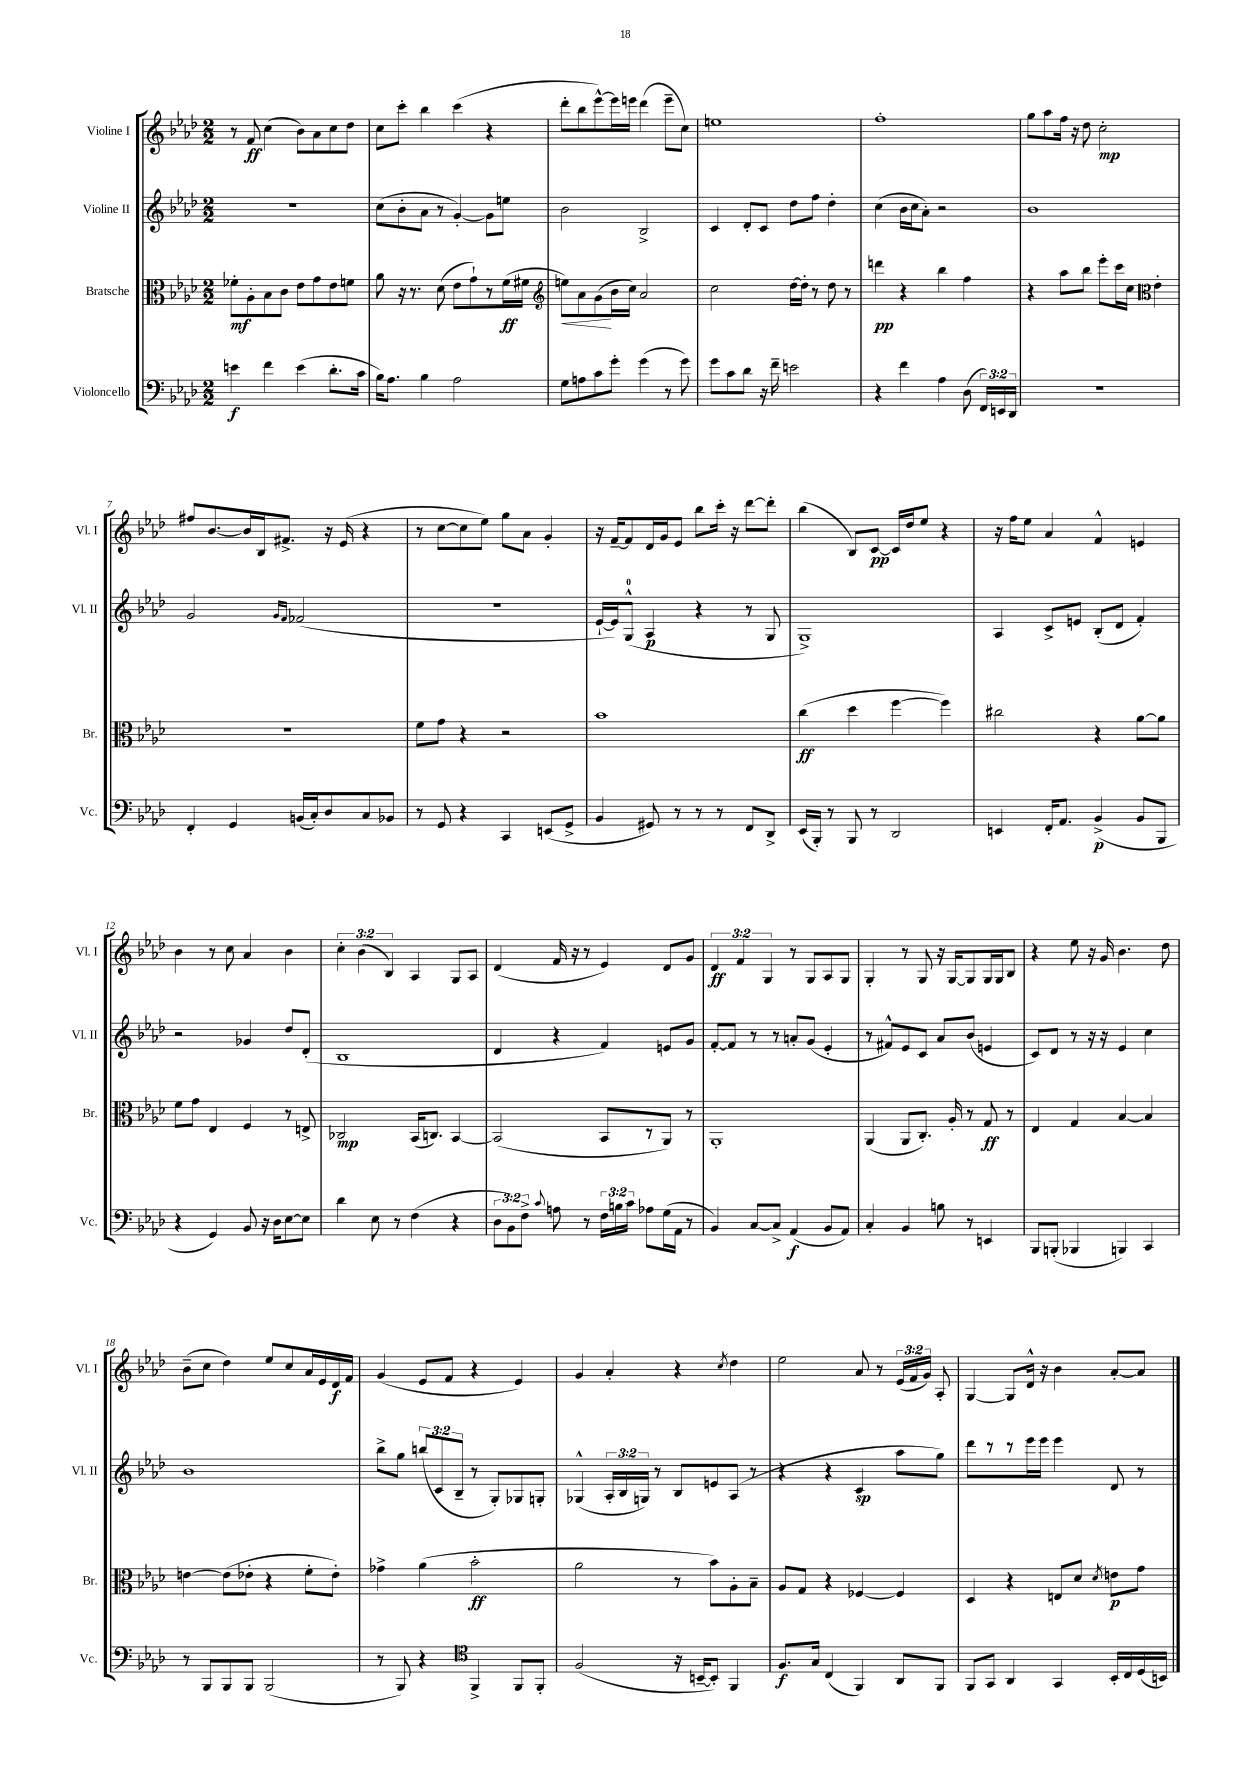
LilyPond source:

<<
\new StaffGroup <<
\new Staff = "s0" \with { instrumentName = "Violine I" shortInstrumentName = "Vl. I" } {
    \clef treble \key aes \major \numericTimeSignature \time 2/2 \override Staff.TupletNumber.text = #tuplet-number::calc-fraction-text
    \autoBeamOff r8 f'8\ff c''4( bes'8[) aes'8 c''8 des''8] |
    c''8[ c'''8]-. bes''4 c'''4( r4 |
    des'''8[-. bes''8 ees'''8~-^) ees'''16 e'''16] des'''4( e'''8[-- c''8]) |
    e''1 |
    f''1-. |
    g''8[ aes''8 f''16] r16 des''8 c''2-.\mp |
    fis''8[ bes'8.~ bes'16 bes16 fis'8.]-> r16 ees'16( r4 |
    r8 c''8[~ c''8 ees''8]) g''8[ aes'8] g'4-. |
    r16 f'16[~-- f'8 des'16 g'16 ees'8] bes''8[ c'''16]-. r16 des'''8[~ des'''8]-. |
    bes''4( bes8[) c'8]~\pp c'16[ des''16 ees''8] r4 |
    r16 f''16[ ees''8] aes'4 f'4-^ e'4 |
    bes'4 r8 c''8 aes'4 bes'4 |
    \tuplet 3/2 { c''4-. bes'4( bes4) } aes4 g8[ aes8] |
    des'4( f'16 r16 r8 ees'4) des'8[ g'8] |
    \tuplet 3/2 { des'4\ff f'4 g4 } r8 g8[ aes8 g8] |
    g4-. r8 g8 r16 g16[~ g8 g16 g16 bes8] |
    r4 ees''8 r16 g'16 bes'4. des''8 |
    bes'8[--( c''8] des''4) ees''8[ c''8 aes'16 ees'16 des'16\f f'16] |
    g'4( ees'8[ f'8] r4 ees'4) |
    g'4 aes'4-. r4 \acciaccatura { c''8 } des''4 |
    ees''2 aes'8 r8 \tuplet 3/2 { ees'16[( f'16 g'16]) } aes8-. |
    g4~ g8[ des'16]-^ r16 bes'4 aes'8[~-. aes'8] \bar "|." |
}
\new Staff = "s1" \with { instrumentName = "Violine II" shortInstrumentName = "Vl. II" } {
    \clef treble \key aes \major \numericTimeSignature \time 2/2 \override Staff.TupletNumber.text = #tuplet-number::calc-fraction-text
    \autoBeamOff R1 |
    c''8[( bes'8-. aes'8] r8 g'4~-.) g'8[ e''8] |
    bes'2 bes2-> |
    c'4 des'8[-. c'8] des''8[ f''8] des''4-. |
    c''4( bes'16[ c''16 aes'8]-.) r2 |
    bes'1 |
    g'2 \grace { g'16[ f'16] } fes'2( |
    R1 |
    ees'16[~-! ees'16) g8]-0-^( aes4\p r4 r8 g8 |
    g1->) |
    aes4 c'8[-> e'8] bes8[-.( des'8] f'4-.) |
    r2 ges'4 des''8[ des'8]-.( |
    bes1 |
    des'4 r4 f'4) e'8[ g'8] |
    f'8[~-. f'8] r8 r8 a'8[-. g'8]( ees'4-. |
    r8 fis'8[-^) ees'8 c'8] aes'8[ bes'8]( e'4 |
    c'8[) des'8] r8 r16 r16 ees'4 c''4 |
    bes'1 |
    bes''8[-> g''8] \tuplet 3/2 { b''8[( c'8 bes8]-- } r8 g8[-.) ges8 g8]-. |
    ges4-^( \tuplet 3/2 { aes16[-. bes16 g16]) } r8 bes8[ e'8 aes8]( r8 |
    r4 r4 c'4\sp aes''8[ g''8]) |
    des'''8[ r8 r8 ees'''16 ees'''16] ees'''4 des'8 r8 \bar "|." |
}
\new Staff = "s2" \with { instrumentName = "Bratsche" shortInstrumentName = "Br." } {
    \clef alto \key aes \major \numericTimeSignature \time 2/2
    \autoBeamOff fes'8[-.\mf aes8-. bes8 c'8] ees'8[ g'8 ees'8 f'8] |
    aes'8 r16 r8. des'8( ees'8[ g'8-!) r8 f'16\ff( fis'16] |
    \clef treble e''8[\<) aes'8 g'8\!( bes'16 c''16]) aes'2 |
    c''2 des''16[~ des''16]-. r8 des''8 r8 |
    d'''4\pp r4 bes''4 f''4 |
    r4 aes''8[ bes''8] ees'''8[-. c'''16 c''16] \clef alto ees'4-. |
    R1 |
    f'8[ g'8] r4 r2 |
    bes'1 |
    c''4\ff( des''4 f''4~ f''4) |
    cis''2 r4 aes'8[~ aes'8] |
    f'8[ g'8] ees4 f4 r8 e8-> |
    ces2\mp bes,16[( c8.]) bes,4~ |
    bes,2( bes,8[ r8 aes,8]) r8 |
    aes,1-. |
    aes,4( aes,8[ c8.]-.) aes16-. r8 g8\ff r8 |
    ees4 g4 bes4~ bes4 |
    e'4~ e'8[( ees'8]-. r4 f'8[-. ees'8]-.) |
    ges'4-> aes'4( bes'2-.\ff |
    aes'2 r8 bes'8[) aes8-. bes8]-- |
    aes8[ g8] r4 fes4~ fes4 |
    des4 r4 e8[ des'8] \acciaccatura { des'8 } e'8[\p g'8] \bar "|." |
}
\new Staff = "s3" \with { instrumentName = "Violoncello" shortInstrumentName = "Vc." } {
    \clef bass \key aes \major \numericTimeSignature \time 2/2 \override Staff.TupletNumber.text = #tuplet-number::calc-fraction-text
    \autoBeamOff e'4\f f'4 e'4( des'8.[-. c'16] |
    bes16[) aes8.] bes4 aes2 |
    g8[ a8 c'8 g'8]-. g'4( r8 g'8) |
    g'8[ c'8 des'8] r16 f'16-- e'2 |
    r4 f'4 aes4 des8( \tuplet 3/2 { f,16[) e,16 des,16] } |
    R1 |
    f,4-. g,4 b,16[( c16-.) des8 c8 bes,8] |
    r8 g,8 r4 c,4 e,8[( g,8]-> |
    bes,4 gis,8) r8 r8 r8 f,8[ des,8]-> |
    ees,16[( bes,,16]-.) r8 bes,,8 r8 des,2 |
    e,4 f,16[-. aes,8.] bes,4->\p( bes,8[ bes,,8] |
    r4 g,4) bes,8 r16 des16[ ees8~ ees8] |
    des'4 ees8 r8 f4( r4 |
    \tuplet 3/2 { des8[ bes,8) f8]-> } \appoggiatura { c'8 } a8 r8 \tuplet 3/2 { f16[ b16 c'16] } aes8[ g16( aes,16] r8 |
    bes,4) c8[~ c8]-> aes,4\f( bes,8[ aes,8]) |
    c4-. bes,4 b8 r8 e,4 |
    bes,,8[ b,,8]-.( bes,,4 b,,4) c,4 |
    r8 bes,,8[ bes,,8 bes,,8] bes,,2( |
    r8 bes,,8) r4 \clef tenor f,4-> f,8[ f,8]-. |
    f2( r16 b,16[~-- b,8]-.) f,4 |
    f8.[\f g16] c4( f,4) aes,8[ f,8] |
    f,8[ g,8] aes,4 g,4 bes,16[-. c16 des16( b,16]) \bar "|." |
}
>>
>>
